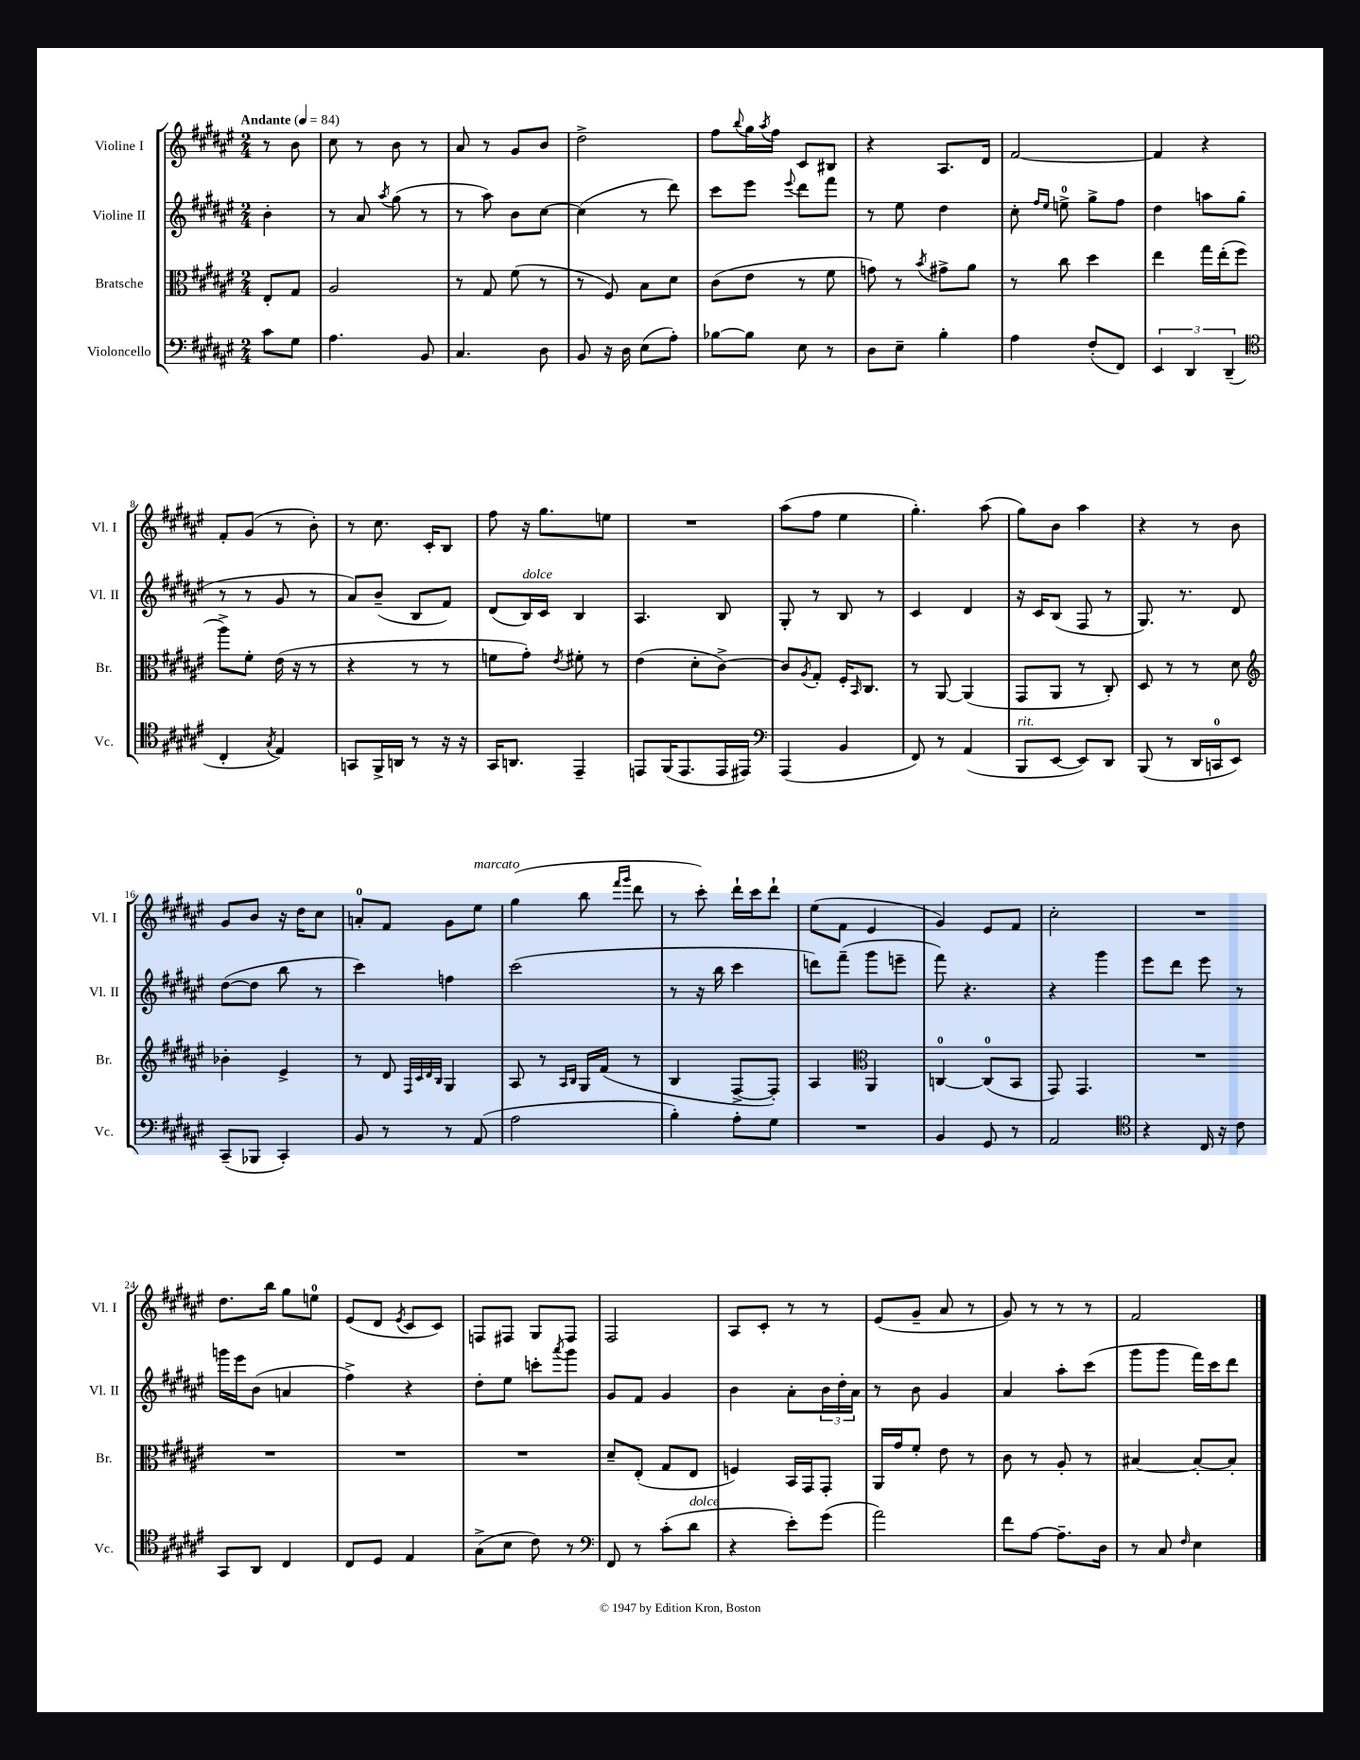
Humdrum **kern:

**kern	**kern	**kern	**kern
*part4	*part3	*part2	*part1
*staff4	*staff3	*staff2	*staff1
*I"Violoncello	*I"Bratsche	*I"Violine II	*I"Violine I
*I'Vc.	*I'Br.	*I'Vl. II	*I'Vl. I
*clefF4	*clefC3	*clefG2	*clefG2
*k[f#c#g#d#a#e#]	*k[f#c#g#d#a#e#]	*k[f#c#g#d#a#e#]	*k[f#c#g#d#a#e#]
*M2/4	*M2/4	*M2/4	*M2/4
*MM84	*MM84	*MM84	*MM84
=	=	=	=
!	!	!	!LO:TX:a:B:t=Andante
8c#\L	8E#'/L	4b'\	8r
8G#\J	8G#/J	.	8b\
=1	=1	=1	=1
4.A#\	2A#/	8r	8cc#\
.	.	8a#/	8r
.	.	8qaa#/	.
.	.	(8gg#\	8b\
8BB/	.	8r	8r
=2	=2	=2	=2
4.C#/	8r	8r	8a#/
.	8G#/	8aa#\)	8r
.	(8f#\	8b\L	8g#/L
8D#\	8r	[8cc#\J	8b/J
=3	=3	=3	=3
8BB/	8r	(4cc#\]	2dd#^\
16r	8F#/)	.	.
16D#\	.	.	.
(8E#\L	8B\L	8r	.
8A#'\J)	8d#\J	8ddd#\)	.
=4	=4	=4	=4
[8B-X\L	(8c#\L	8ccc#\L	8ff#\L
.	.	.	8qqbb/
8B-\J]	8e#\J	8eee#\J	16gg#\L
.	.	.	8qaa#/
.	.	.	16ff#\JJ
.	.	8qqeee#/	.
8E#\	8r	8ddd#\L	8c#/L
8r	8f#\	8fff#\J	8B#X/J
=5	=5	=5	=5
8D#\L	8gn\)	8r	4r
8E#~\J	8r	8ee#\	.
.	8qb/	.	.
4B'\	8g#X^\L	4dd#\	8.A#/L
.	8a#\J	.	.
.	.	.	16d#/Jk
=6	=6	=6	=6
4A#\	8r	8cc#'\	[2f#/
.	.	16qqff#/LL	.
.	.	16qqee#/JJ	.
.	8cc#\	8een^\	.
(8F#'/L	4dd#\	8gg#^\L	.
8FF#/J)	.	8ff#\J	.
=7	=7	=7	=7
6EE#/	4ee#\	4dd#\	4f#/]
6DD#/	.	.	.
.	16gg#\LL	8aan\L	4r
.	(16ee#'\J	.	.
(6DD#~/	.	.	.
.	8ff#\J	(8gg#\J	.
!!LO:LB:g=z
=8	=8	=8	=8
*clefC4	*	*	*
4C#'/	8aa#^\L)	8r	8f#'/L
.	8f#'\J	8r	(8g#/J
8qG#/	.	.	.
4E#/)	(16e#\	8g#/	8r
.	16r	.	.
.	8r	8r	8b'\)
=9	=9	=9	=9
8GGn/L	4r	8a#/L)	8r
16FF#^/L	.	(8b~/J	8.cc#\
16AAn/JJ	.	.	.
8r	8r	8B/L	.
.	.	.	16c#'/KL
16r	8r	8f#/J)	8B/J
16r	.	.	.
=10	=10	=10	=10
16GG#/KL	8fn\L	(8d#/L	8ff#\
8.AAn/J	.	.	.
!	!	!LO:TX:a:i:t=dolce	!
.	8g#'\J)	16B/L)	16r
.	.	16c#/JJ	8.gg#\L
.	8qe#/	.	.
4EE#~/	8f#X'\	4B/	.
.	8r	.	8een\J
=11	=11	=11	=11
8EEn/L	(4e#\	4.A#/	2r
(16FF#/K	.	.	.
8.EE/	.	.	.
.	8d#'\L	.	.
16EE/L	[8c#^\J)	8B/	.
16EE#X/JJ)	.	.	.
=12	=12	=12	=12
*clefF4	*	*	*
(4AAA#/	8c#/L]	8G#'/	(8aa#\L
.	8qA#/	.	.
.	8G#'/J	8r	8ff#\J
4BB/	16F#'/KL	8B/	4ee#\
.	16qqBB/	.	.
.	8.C#/J	.	.
.	.	8r	.
=13	=13	=13	=13
8FF#/)	8r	4c#/	4.gg#'\)
8r	[8AA#/	.	.
(4AA#/	(4AA#/]	4d#/	.
.	.	.	(8aa#\
=14	=14	=14	=14
!LO:TX:a:i:t=rit.	!	!	!
8BBB/L	8GG#/L	16r	8gg#\L)
.	.	16c#/KL	.
[8EE#/J	8AA#/J	(8B/J	8b\J
8EE#/L])	8r	8F#/	4aa#\
8DD#/J	8C#'/)	8r	.
=15	=15	=15	=15
(8BBB/	8D#/	8.G#/)	4r
8r	8r	.	.
.	.	8.r	.
16DD#/LL	8r	.	8r
16CCn/J	.	.	.
8EE#/J)	8d#\	8d#/	8b\
!!LO:LB:g=z
=16	=16	=16	=16
*	*clefG2	*	*
(8CC#~/L	4b-X'\	([8dd#\L	8g#/L
8BBB-X/J	.	8dd#\J]	8b/J
4CC#'/)	4e#^/	8bb\	16r
.	.	.	16dd#\KL
.	.	8r	8cc#\J
=17	=17	=17	=17
8BB/	8r	4ccc#\)	8an'/L
8r	8d#/	.	8f#/J
.	32qqF#/LLL	.	.
.	32qqc#/	.	.
.	32qqd#/	.	.
.	32qqB/JJJ	.	.
8r	4G#/	4ffn\	8g#\L
!	!	!	!LO:TX:a:i:t=marcato
(8AA#/	.	.	8ee#\J
=18	=18	=18	=18
2A#\	8A#/	(2ccc#\	(4gg#\
.	8r	.	.
.	16qqA#/LL	.	.
.	16qqB/JJ	.	.
.	16G#/LL	.	8bb\
.	(16f#/JJ	.	.
.	.	.	16qqfff#/LL
.	.	.	16qqggg#/JJ
.	8r	.	8ddd#\
=19	=19	=19	=19
4B'\)	4B/	8r	8r
.	.	16r	8ccc#'\)
.	.	16bb\	.
8A#'\L	[8F#^/L	4ccc#\	16ddd#`\LL
.	.	.	16ccc#\J
8G#\J	8F#'/J])	.	8ddd#`\J
=20	=20	=20	=20
2r	4A#/	8dddn\L)	(8ee#\L
.	.	(8fff#~\J	8f#\J
*	*clefC3	*	*
.	4AA#/	8ggg#\L	4e#/
.	.	8eeen~\J	.
=21	=21	=21	=21
4BB/	[4Cn/	8fff#\)	4g#/)
.	.	4.r	.
8GG#/	(8C/L]	.	8e#/L
8r	8BB/J	.	8f#/J
=22	=22	=22	=22
2AA#/	8GG#/)	4r	2cc#'\
.	4.GG#/	.	.
.	.	4ggg#\	.
=23	=23	=23	=23
*clefC4	*	*	*
4r	2r	8eee#\L	2r
.	.	8ddd#\J	.
16C#/	.	8eee#\	.
16r	.	.	.
8c#\	.	8r	.
!!LO:LB:g=z
=24	=24	=24	=24
8GG#/L	2r	16gggn\LL	8.dd#\L
.	.	16eee#\J	.
8AA#/J	.	(8b\J	.
.	.	.	16bb\Jk
4C#/	.	4an/	8gg#\L
.	.	.	8een\J
=25	=25	=25	=25
8C#/L	2r	4ff#^\)	(8e#/L
8D#/J	.	.	8d#/J
.	.	.	8qe#/
4E#/	.	4r	8c#/L
.	.	.	8c#/J)
=26	=26	=26	=26
(8G#^\L	2r	8dd#'\L	8Fn/L
8B\J	.	8ee#\J	8F#X/J
8c#\)	.	8cccn'\L	8G#/L
.	.	8qaaa#/	.
8r	.	8ggg#\J	8F#/J
=27	=27	=27	=27
*clefF4	*	*	*
8FF#/	8d#~/L	8g#/L	2F#/
8r	(8E#'/J	8f#/J	.
(8c#'\L	8G#/L	4g#/	.
!LO:TX:a:i:t=dolce	!	!	!
8d#\J	8E#/J	.	.
=28	=28	=28	=28
4r	4Fn/)	4b\	8A#/L
.	.	.	8c#'/J
8e#'\L)	16BB/LL	8a#'\L	8r
.	16GG#/J	.	.
(8g#\J	8GG#'/J	24b\L	8r
.	.	24dd#'\	.
.	.	24a#\JJ	.
=29	=29	=29	=29
2a#\)	16AA#/LL	8r	(8e#/L
.	16g#/J	.	.
.	8f#'/J	8b\	8g#~/J
.	8e#\	4g#/	8a#/
.	8r	.	8r
=30	=30	=30	=30
8f#\L	8c#\	4a#/	8g#/)
[8A#\J	8r	.	8r
8.A#~\L]	8A#'/	8aa#'\L	8r
.	8r	(8ccc#\J	8r
16D#\Jk	.	.	.
=31	=31	=31	=31
8r	[4B#X/	8ggg#\L	2f#/
8C#/	.	8ggg#\J	.
16qqF#/	.	.	.
4E#\	8B#'/L_	16fff#\LL)	.
.	.	16ccc#\J	.
.	8B#'/J]	8ddd#\J	.
==	==	==	==
*-	*-	*-	*-
